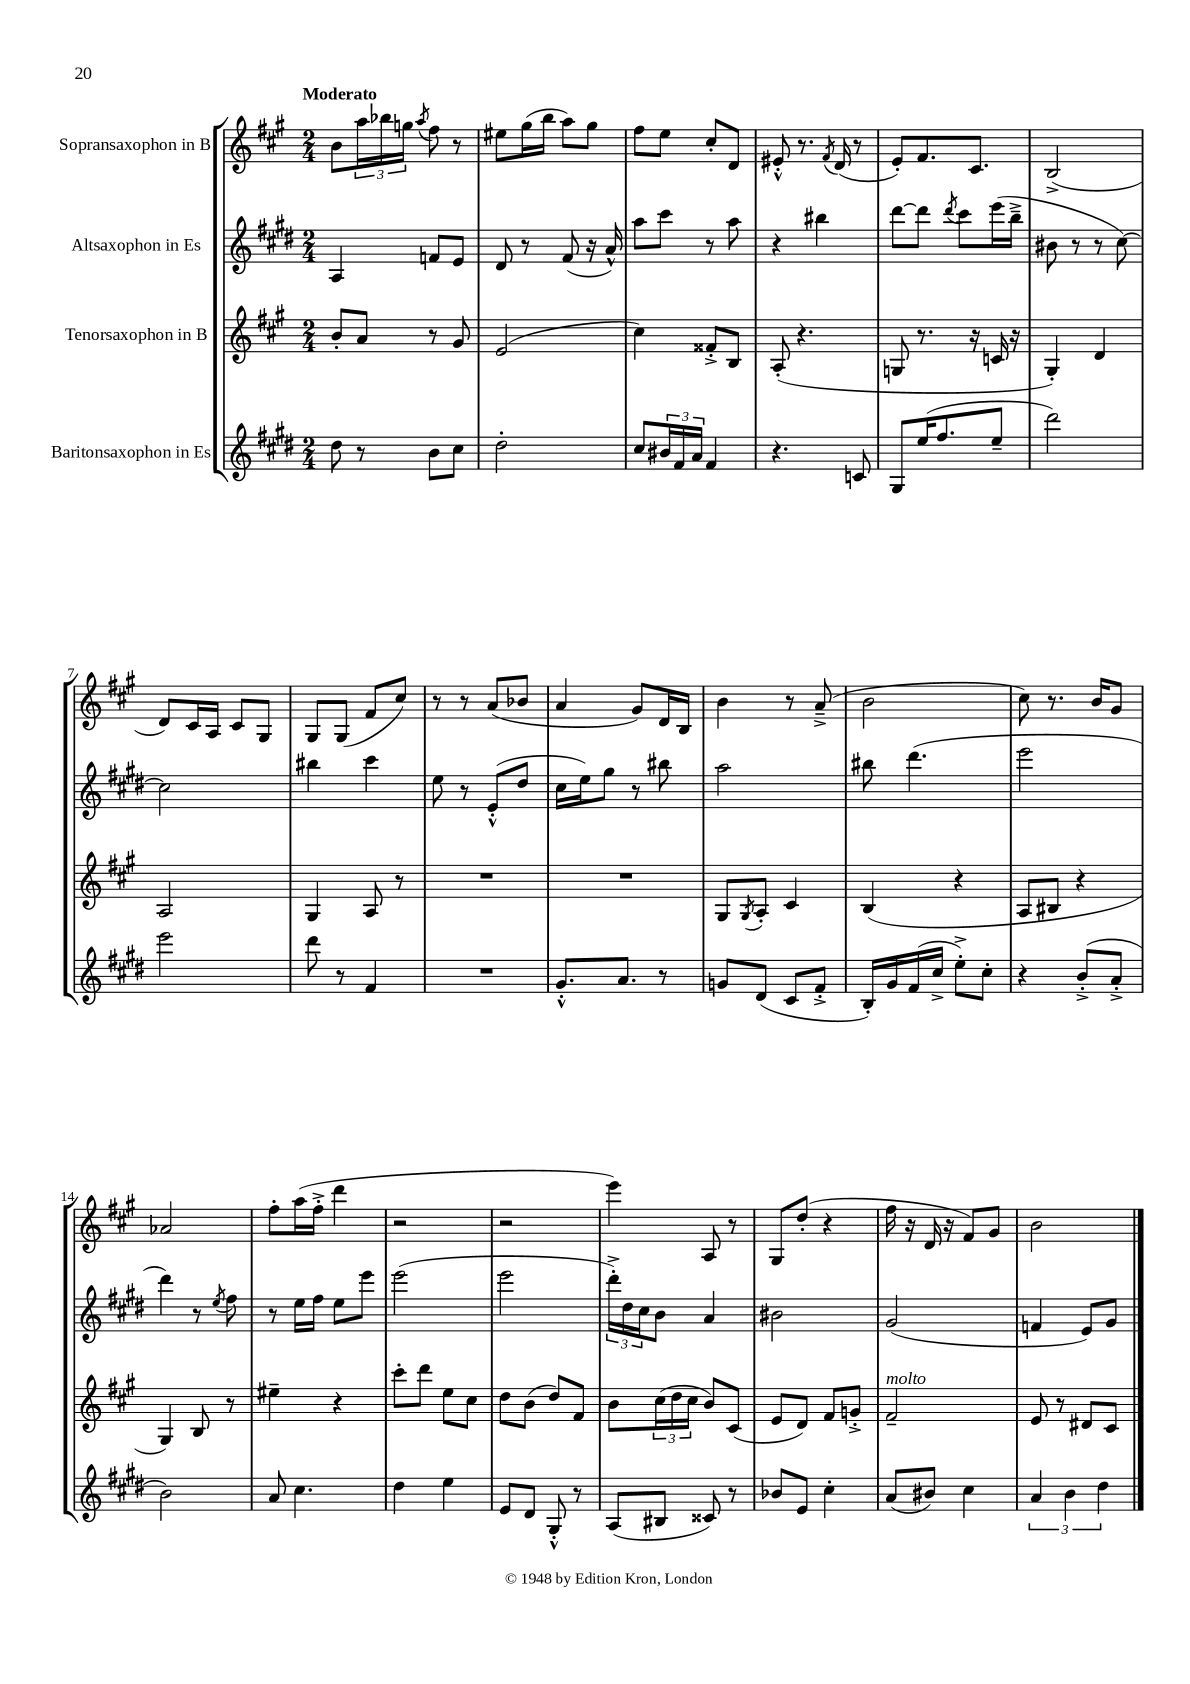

**kern	**kern	**kern	**kern
*staff4	*staff3	*staff2	*staff1
*clefG2	*clefG2	*clefG2	*clefG2
*k[f#c#g#d#]	*k[f#c#g#]	*k[f#c#g#d#]	*k[f#c#g#]
*M2/4	*M2/4	*M2/4	*M2/4
8dd#	8b'	4A	8b
8r	8a	.	24aa
.	.	.	24bb-
.	.	.	24gg
.	.	.	8qaa
8b	8r	8f	8ff#
8cc#	8g#	8e	8r
=	=	=	=
2dd#'	(2e	8d#	8ee#
.	.	8r	(16gg#
.	.	.	16bb
.	.	(8f#	8aa)
.	.	16r	8gg#
.	.	16a^^)	.
=	=	=	=
8cc#	4cc#)	8aa	8ff#
24b#	.	8ccc#	8ee
24f#	.	.	.
24a	.	.	.
4f#	8f##'^	8r	8cc#'
.	8B	8aa	8d
=	=	=	=
4.r	(8A'	4r	8e#'^^
.	4.r	.	8.r
.	.	4bb#	.
.	.	.	8qf#
.	.	.	(16d
8c	.	.	8r
=	=	=	=
8G#	8G	[8ddd#	8e')
(16ee	8.r	8ddd#]	8.f#
8.ff#	.	.	.
.	.	8qddd#	.
.	.	8ccc#	.
.	16r	.	8.c#
8ee~	16c	(16eee	.
.	16r	16bb~^	.
=	=	=	=
2ddd#)	4G#')	8b#	(2B^
.	.	8r	.
.	4d	8r	.
.	.	[8cc#)	.
=	=	=	=
2eee	2A	2cc#]	8d)
.	.	.	16c#
.	.	.	16A
.	.	.	8c#
.	.	.	8G#
=	=	=	=
8ddd#	4G#	4bb#	8G#
8r	.	.	(8G#
4f#	8A	4ccc#	8f#
.	8r	.	8cc#)
=	=	=	=
2r	2r	8ee	8r
.	.	8r	8r
.	.	(8e'^^	(8a
.	.	8dd#	8b-
=	=	=	=
8.g#'^^	2r	16cc#	4a
.	.	16ee)	.
.	.	8gg#	.
8.a	.	.	.
.	.	8r	8g#)
8r	.	8bb#	16d
.	.	.	16B
=	=	=	=
8g	8G#	2aa	4b
.	8qG#	.	.
(8d#	8A'	.	.
8c#	4c#	.	8r
8f#'^	.	.	(8a~^
=	=	=	=
16B')	(4B	8bb#	2b
16g#	.	.	.
(16f#	.	(4.ddd#	.
16cc#^	.	.	.
8ee'^)	4r	.	.
8cc#'	.	.	.
=	=	=	=
4r	8A	2eee	8cc#)
.	8B#	.	8.r
(8b'^	4r	.	.
.	.	.	16b
8a'^	.	.	8g#
=	=	=	=
2b)	4G#)	4ddd#)	2a-
.	8B	8r	.
.	.	8qee	.
.	8r	8ff#	.
=	=	=	=
8a	4ee#~	8r	8ff#'
4.cc#	.	16ee	(16aa
.	.	16ff#	16ff#'^
.	4r	8ee	4ddd
.	.	8eee	.
=	=	=	=
4dd#	8ccc#'	(2eee	2r
.	8ddd	.	.
4ee	8ee	.	.
.	8cc#	.	.
=	=	=	=
8e	8dd	2eee	2r
8d#	(8b	.	.
8G#'^^	8dd)	.	.
8r	8f#	.	.
=	=	=	=
(8A	8b	24ddd#'^)	4eee)
.	.	24dd#	.
.	.	24cc#	.
8B#	(24cc#	8b	.
.	24dd	.	.
.	24cc#	.	.
8c##)	8b)	4a	8A
8r	(8c#	.	8r
=	=	=	=
8b-	8e	2b#	8G#
8e	8d)	.	(8dd'
4cc#'	8f#	.	4r
.	8g'^	.	.
=	=	=	=
(8a	2f#~	(2g#	16ff#
.	.	.	16r
8b#)	.	.	16d
.	.	.	16r
4cc#	.	.	8f#)
.	.	.	8g#
=	=	=	=
6a	8e	4f	2b
.	8r	.	.
6b	.	.	.
.	8d#	8e)	.
6dd#	.	.	.
.	8c#	8g#	.
==	==	==	==
*-	*-	*-	*-
